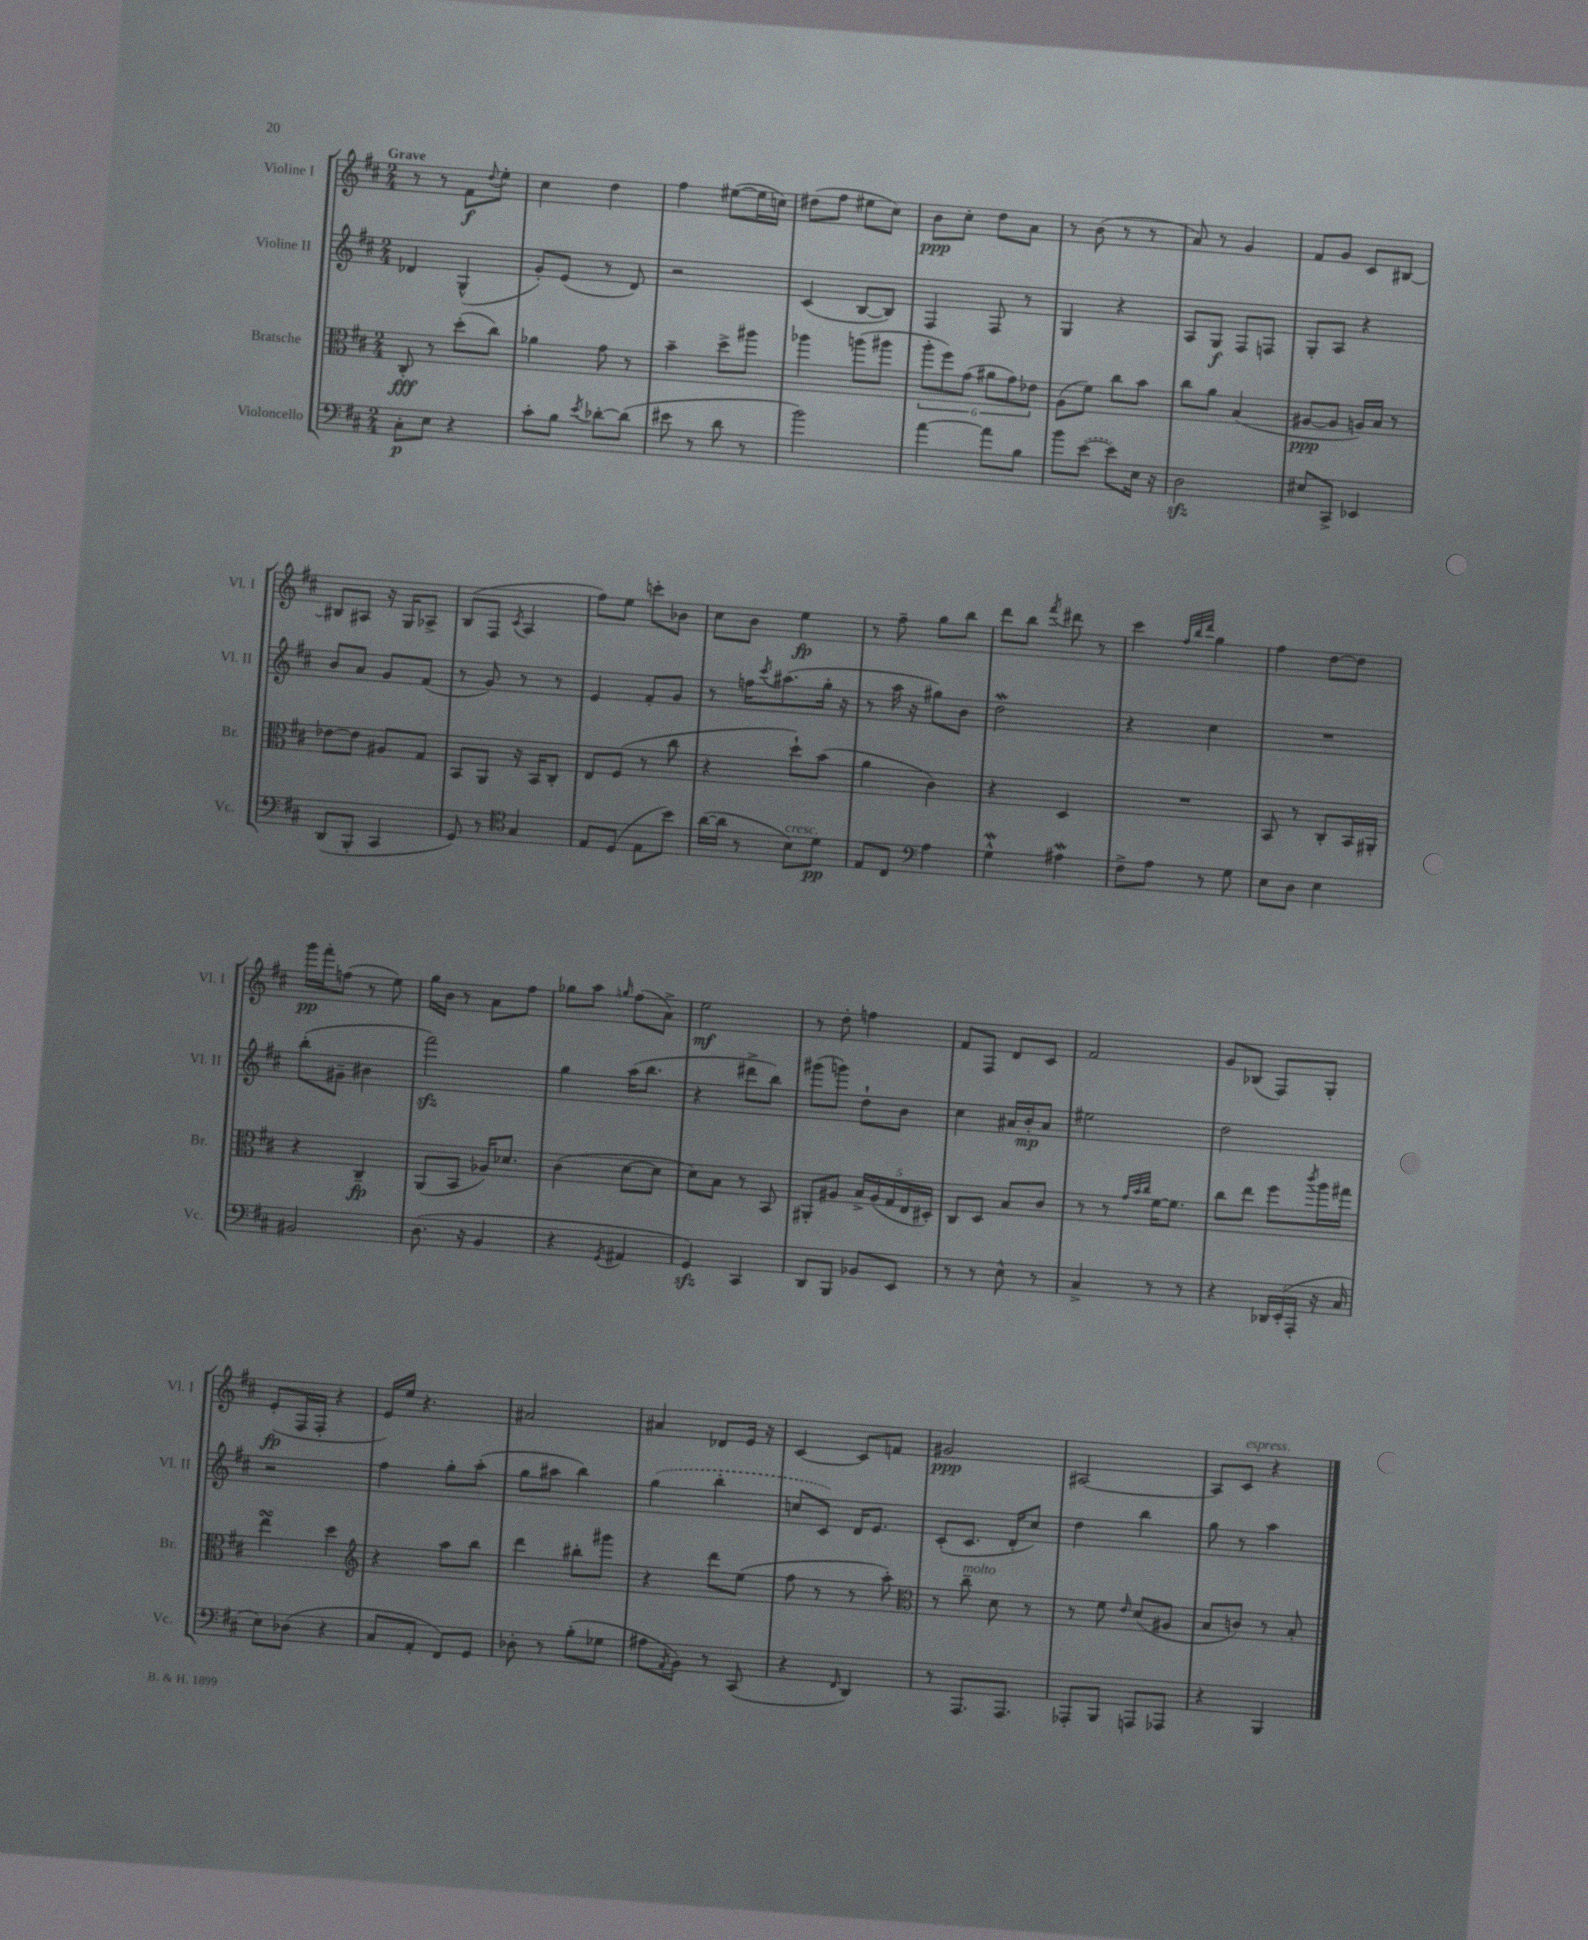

**kern	**dynam	**kern	**dynam	**kern	**dynam	**kern	**dynam
*part4	*part4	*part3	*part3	*part2	*part2	*part1	*part1
*staff4	*staff4	*staff3	*staff3	*staff2	*staff2	*staff1	*staff1
*I"Violoncello	*	*I"Bratsche	*	*I"Violine II	*	*I"Violine I	*
*I'Vc.	*	*I'Br.	*	*I'Vl. II	*	*I'Vl. I	*
*clefF4	*	*clefC3	*	*clefG2	*	*clefG2	*
*k[f#c#]	*	*k[f#c#]	*	*k[f#c#]	*	*k[f#c#]	*
*M2/4	*	*M2/4	*	*M2/4	*	*M2/4	*
=1	=1	=1	=1	=1	=1	=1	=1
!	!	!	!	!	!	!LO:TX:a:B:t=Grave	!
8C#'\L	p	8C#'/	fff	4d-X/	.	8r	.
8E\J	.	8r	.	.	.	8r	.
4r	.	(8dd'\L	.	(4G^^/	.	8f#\L	f
.	.	.	.	.	.	8qqdd/	.
.	.	8cc#\J)	.	.	.	8ee'\J	.
=2	=2	=2	=2	=2	=2	=2	=2
8c#'\L	.	4a-X\	.	8g'/L)	.	4cc#\	.
8B\J	.	.	.	(8e/J	.	.	.
8qe/	.	.	.	.	.	.	.
[8d-X'\L	.	8g\	.	8r	.	4dd\	.
(8d-\J]	.	8r	.	8d/)	.	.	.
=3	=3	=3	=3	=3	=3	=3	=3
8e#X\	.	4b~\	.	2r	.	4ff#\	.
8r	.	.	.	.	.	.	.
8d\	.	8dd^\L	.	.	.	([8ee#X\L	.
8r	.	8aa#X\J	.	.	.	16ee#\L]	.
.	.	.	.	.	.	16ccn\JJ)	.
=4	=4	=4	=4	=4	=4	=4	=4
2b\)	.	4aa-X\	.	(4c#/	.	(8dd#X\L	.
.	.	.	.	.	.	8ff#\J	.
.	.	(8aan\L	.	[8B/L	.	8ee#X\L	.
.	.	8aa#X\J	.	8B/J])	.	8cc#\J)	.
=5	=5	=5	=5	=5	=5	=5	=5
[4a\	.	12aa'\L	.	4F#/	.	8b\L	ppp
.	.	12ff#\)	.	.	.	.	.
.	.	.	.	.	.	8cc#'\J	.
.	.	(12g\J	.	.	.	.	.
8a\L]	.	12a#X\L	.	8F#/	.	8dd\L	.
.	.	12g\)	.	.	.	.	.
8B\J	.	.	.	8r	.	8a\J	.
.	.	12e-X\J	.	.	.	.	.
=6	=6	=6	=6	=6	=6	=6	=6
8b\L	.	(8A\L	.	4G/	.	8r	.
([8e\J	.	8f#\J)	.	.	.	(8b\	.
8e\L])	.	8cc#\L	.	4r	.	8r	.
16E\Jk	.	8b\J	.	.	.	8r	.
16r	.	.	.	.	.	.	.
=7	=7	=7	=7	=7	=7	=7	=7
2Dzz\	.	8cc#\L	.	8A/L	.	8a/)	.
.	.	8a\J	.	8G/J	f	8r	.
.	.	(4B/	.	8F#/L	.	4g/	.
.	.	.	.	8Fn/J	.	.	.
=8	=8	=8	=8	=8	=8	=8	=8
8E#X/L	.	[8A#X/L	ppp	8G'/L	.	8f#/L	.
8CC#^/J	.	8A#/J]	.	8A/J	.	8g/J	.
4EE-X/	.	16An/LL)	.	4r	.	8c#/L	.
.	.	16B/JJ	.	.	.	.	.
.	.	8r	.	.	.	[8B#X/J	.
!!LO:LB:g=z
=9	=9	=9	=9	=9	=9	=9	=9
(8DD/L	.	[8e-X\L	.	8b/L	.	8B#X/L]	.
8BBB'/J	.	8e-\J]	.	8a/J	.	8A#X/J	.
4CC#/	.	8A#X/L	.	8g/L	.	16r	.
.	.	.	.	.	.	16G/KL	.
.	.	8G/J	.	(8f#/J	.	8A-X^/J	.
=10	=10	=10	=10	=10	=10	=10	=10
8GG/)	.	8BB/L	.	8r	.	(8B/L	.
8r	.	8AA/J	.	8g/)	.	8F#/J	.
*clefC4	*	*	*	*	*	*	*
.	.	.	.	.	.	8qc#/	.
4G/	.	16r	.	8r	.	4A/	.
.	.	16BB/KL	.	.	.	.	.
.	.	8C#'/J	.	8r	.	.	.
=11	=11	=11	=11	=11	=11	=11	=11
8E/L	.	8E/L	.	4e/	.	8ff#\L)	.
(8D/J	.	(8F#/J	.	.	.	8ee\J	.
8E\L	.	8r	.	8f#'/L	.	8cccn'\L	.
8b\J)	.	8cc#\	.	8g/J	.	8b-X\J	.
=12	=12	=12	=12	=12	=12	=12	=12
([16a\LL	.	4r	.	8r	.	8cc#\L	.
16a\JJ]	.	.	.	.	.	.	.
8r	.	.	.	16ffn\KL	.	8b\J	.
.	.	.	.	8qccc#/	.	.	.
.	.	.	.	(8.aa#X\	.	.	.
!LO:TX:a:i:t=cresc.	!	!	!	!	!	!	!
8B\L)	.	8dd`\L)	.	.	.	4ee\	fp
8d\J	pp	(8b\J	.	16gg'\Jk	.	.	.
.	.	.	.	16r	.	.	.
=13	=13	=13	=13	=13	=13	=13	=13
8E/L	.	4a\	.	8r	.	8r	.
8C#/J	.	.	.	16aa\	.	8ff#~\	.
.	.	.	.	16r	.	.	.
*clefF4	*	*	*	*	*	*	*
4A\	.	4c#\)	.	8gg#X\L)	.	8gg\L	.
.	.	.	.	8b\J	.	8bb\J	.
=14	=14	=14	=14	=14	=14	=14	=14
4Gw^^\	.	4r	.	2ddw\	.	8ddd\L	.
.	.	.	.	.	.	8bb\J	.
.	.	.	.	.	.	8qfff#/	.
4A#XW\	.	4D/	.	.	.	8ddd#X\	.
.	.	.	.	.	.	8r	.
=15	=15	=15	=15	=15	=15	=15	=15
8F#^\L	.	2r	.	4r	.	4ccc#\	.
8A\J	.	.	.	.	.	.	.
.	.	.	.	.	.	32qqff#/LLL	.
.	.	.	.	.	.	32qqbb/	.
.	.	.	.	.	.	32qqddd/JJJ	.
8r	.	.	.	4cc#\	.	4gg\	.
8G\	.	.	.	.	.	.	.
=16	=16	=16	=16	=16	=16	=16	=16
8E\L	.	8BB/	.	2r	.	4ff#\	.
8D\J	.	8r	.	.	.	.	.
4E\	.	8C#'/L	.	.	.	[8dd\L	.
.	.	16BB/L	.	.	.	8dd\J]	.
.	.	16AA#X'/JJ	.	.	.	.	.
!!LO:LB:g=z
=17	=17	=17	=17	=17	=17	=17	=17
2BB#X/	.	4r	.	(8bb'\L	.	16ggg\LL	pp
.	.	.	.	.	.	16fff#'\J	.
.	.	.	.	8g#X~\J	.	(8ffn\J	.
.	.	4C#~/	fp	4b#X\	.	8r	.
.	.	.	.	.	.	8ee\)	.
=18	=18	=18	=18	=18	=18	=18	=18
(8.D\	.	(8AA/L	.	2fff#zz\)	.	16gg\LL	.
.	.	.	.	.	.	16b\JJ	.
.	.	8BB/J	.	.	.	8r	.
16r	.	.	.	.	.	.	.
4BB/	.	16A-X/KL)	.	.	.	8a\L	.
.	.	8.d-X/J	.	.	.	.	.
.	.	.	.	.	.	8ff#\J	.
=19	=19	=19	=19	=19	=19	=19	=19
4r	.	(4c#\	.	4gg\	.	8gg-X\L	.
.	.	.	.	.	.	8aa\J	.
8qGG/	.	.	.	.	.	16qqggn/	.
4AA#X/	.	[8d\L	.	(16aa\KL	.	(8ff#\L	.
.	.	.	.	8.bb\J	.	.	.
.	.	8d\J]	.	.	.	8a^\J)	.
=20	=20	=20	=20	=20	=20	=20	=20
4GGzz/)	.	8d\L)	.	4r	.	2ee\	mf
.	.	8B\J	.	.	.	.	.
4CC#/	.	8r	.	8ddd#X^\L	.	.	.
.	.	8BB/	.	8bb\J)	.	.	.
=21	=21	=21	=21	=21	=21	=21	=21
8DD/L	.	8AA#X'/L	.	(8ggg#X\L	.	8r	.
8BBB/J	.	8A#X/J	.	8gggn\J)	.	8dd'\	.
8BB-X/L	.	20B^/LL	.	8dd`\L	.	4ffn\	.
.	.	(20A#/	.	.	.	.	.
.	.	20G/	.	.	.	.	.
8EE/J	.	.	.	8b\J	.	.	.
.	.	20E/	.	.	.	.	.
.	.	20D#X'/JJ)	.	.	.	.	.
=22	=22	=22	=22	=22	=22	=22	=22
8r	.	8C#/L	.	4cc#\	.	8f#/L	.
8r	.	8D/J	.	.	.	8F#/J	.
8E^^\	.	8B/L	.	16a#X/LL	.	8d/L	.
.	.	.	.	16b'/J	mp	.	.
8r	.	8c#/J	.	8a#/J	.	8c#/J	.
=23	=23	=23	=23	=23	=23	=23	=23
4C#^/	.	8r	.	2ee#X\	.	2f#/	.
.	.	8r	.	.	.	.	.
.	.	32qqg/LLL	.	.	.	.	.
.	.	32qqb/	.	.	.	.	.
.	.	32qqcc#/JJJ	.	.	.	.	.
8r	.	[16f#\KL	.	.	.	.	.
.	.	8.f#\J]	.	.	.	.	.
8r	.	.	.	.	.	.	.
=24	=24	=24	=24	=24	=24	=24	=24
4r	.	8cc#\L	.	2dd\	.	8g/L	.
.	.	8ee\J	.	.	.	(8B-X/J	.
24DD-X/LL	.	8ff#\L	.	.	.	8F#/L)	.
(24EE'/	.	.	.	.	.	.	.
24AAA'/JJ	.	.	.	.	.	.	.
.	.	8qccc#/	.	.	.	.	.
16r	.	16aa\L	.	.	.	8G'/J	.
16C#/	.	16gg#X\JJ	.	.	.	.	.
!!LO:LB:g=z
=25	=25	=25	=25	=25	=25	=25	=25
8E\L)	.	4eesSSS\	.	2r	.	(8e'/L	fp
(8D-X\J	.	.	.	.	.	16F#/L	.
.	.	.	.	.	.	16F#'/JJ	.
4r	.	4dd\	.	.	.	4r	.
=26	=26	=26	=26	=26	=26	=26	=26
*	*	*clefG2	*	*	*	*	*
8C#/L	.	4r	.	4ff#\	.	16e/LL)	.
.	.	.	.	.	.	16ee/JJ	.
8AA'/J	.	.	.	.	.	4.r	.
8FF#/L)	.	8aa\L	.	8gg'\L	.	.	.
8GG/J	.	8bb\J	.	(8aa'\J	.	.	.
=27	=27	=27	=27	=27	=27	=27	=27
8D-X'\	.	4ddd\	.	8gg\L	.	2a#X/	.
8r	.	.	.	8aa#X\J	.	.	.
(8B'\L	.	8bb#X'\L	.	4bb\)	.	.	.
8G-X\J	.	8ggg#X\J	.	.	.	.	.
=28	=28	=28	=28	=28	=28	=28	=28
8A#X\L	.	4r	.	(4gg\	.	4a#X/	.
8qAA/	.	.	.	.	.	.	.
8BB\J)	.	.	.	.	.	.	.
8r	.	8ddd\L	.	4bb'\	.	8d-X/L	.
(8CC#/	.	(8ee\J	.	.	.	16e/Jk	.
.	.	.	.	.	.	16r	.
=29	=29	=29	=29	=29	=29	=29	=29
4r	.	8ff#\	.	8ccn/L	.	[4c#/	.
.	.	8r	.	8c#/J)	.	.	.
16qqFF#/	.	.	.	.	.	.	.
4DD/)	.	8r	.	16d/KL	.	8c#/L]	.
.	.	.	.	8.e/J	.	.	.
.	.	8aa'\)	.	.	.	8fn/J	.
=30	=30	=30	=30	=30	=30	=30	=30
*	*	*clefC3	*	*	*	*	*
8r	.	8r	.	(8c#'/L	.	2g#X/	ppp
!	!	!LO:TX:a:i:t=molto	!	!	!	!	!
8.AAA/L	.	8cc#~\	.	8.c#/J	.	.	.
.	.	8d\	.	.	.	.	.
8.AAA/J	.	.	.	16d'/KL	.	.	.
.	.	8r	.	8cc#/J)	.	.	.
=31	=31	=31	=31	=31	=31	=31	=31
8AAA-X'/L	.	8r	.	4dd\	.	[2A#X/	.
8BBB/J	.	8f#\	.	.	.	.	.
.	.	16qqe/	.	.	.	.	.
8AAAn/L	.	(8d/L	.	4bb\	.	.	.
8AAA-X/J	.	8A#X/J	.	.	.	.	.
=32	=32	=32	=32	=32	=32	=32	=32
4r	.	8B/L	.	8gg\	.	8A#/L]	.
!	!	!	!	!	!	!LO:TX:a:i:t=espress.	!
.	.	8cn/J)	.	8r	.	8c#/J	.
4BBB/	.	8r	.	4aa\	.	4r	.
.	.	8B'/	.	.	.	.	.
==	==	==	==	==	==	==	==
*-	*-	*-	*-	*-	*-	*-	*-
